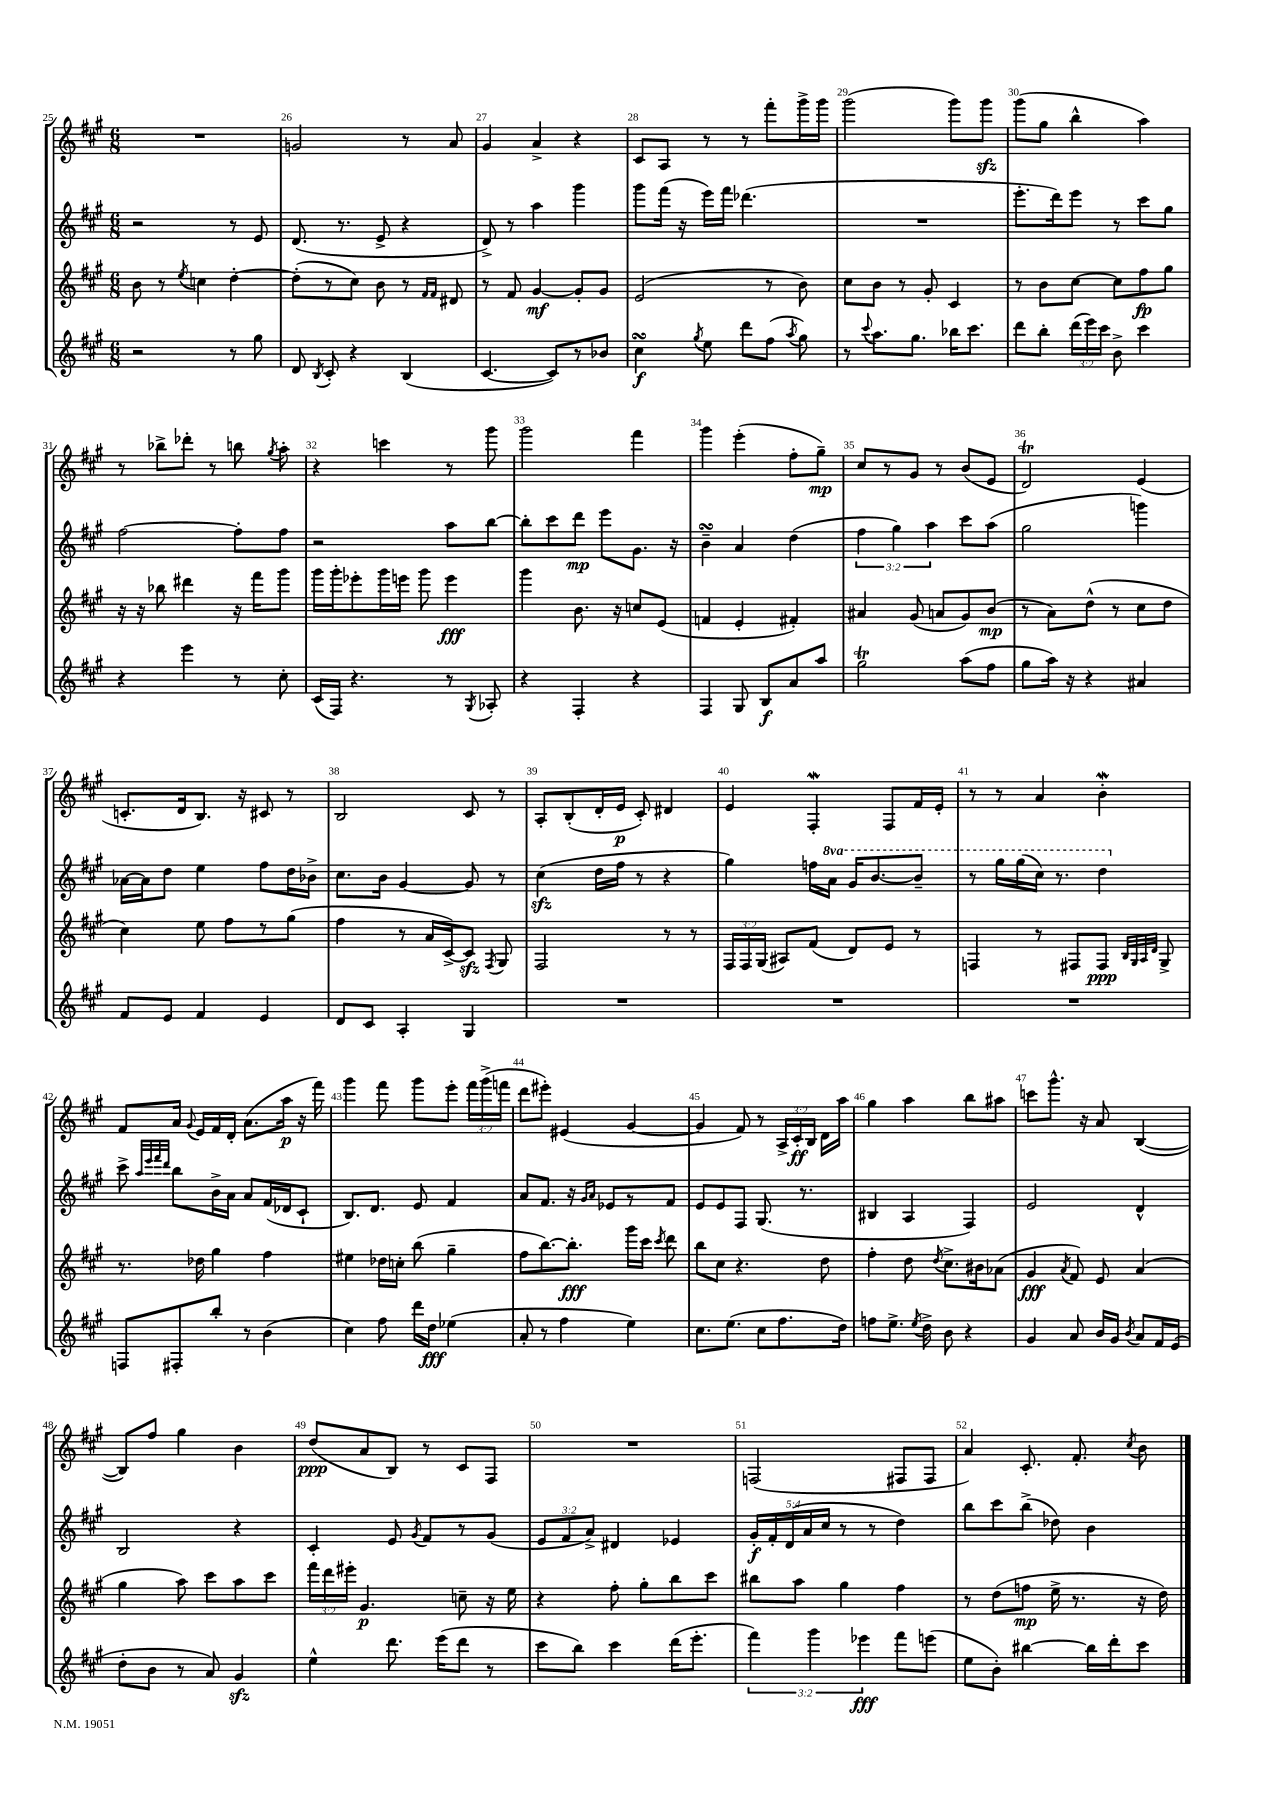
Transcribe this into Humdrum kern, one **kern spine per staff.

**kern	**kern	**kern	**kern
*staff4	*staff3	*staff2	*staff1
*clefG2	*clefG2	*clefG2	*clefG2
*k[f#c#g#]	*k[f#c#g#]	*k[f#c#g#]	*k[f#c#g#]
*M6/8	*M6/8	*M6/8	*M6/8
2r	8b\	2r	2.r
.	8r	.	.
.	8qee/	.	.
.	4cc\	.	.
8r	[4dd'\	8r	.
8gg#\	.	8e/	.
=	=	=	=
8d/	(8dd'\]L	(8.d/	2g/
8qB/	.	.	.
8c#'/	8r	.	.
.	.	8.r	.
4r	8cc#\J)	.	.
.	8b\	8e^/	.
(4B/	8r	4r	8r
.	16qqf#/LL	.	.
.	16qqf#/JJ	.	.
.	8d#/	.	8a/
=	=	=	=
[4.c#/	8r	8d^/)	4g#/
.	8f#/	8r	.
.	[4g#/	4aa\	4a^/
8c#/]L)	.	.	.
8r	8g#'/]L	4ggg#\	4r
8b-/J	8g#/J	.	.
=	=	=	=
4cc#\	(2e/	8ggg#\L	8c#/L
.	.	(16fff#\Jk	8A/J
.	.	16r	.
8qgg#/	.	.	.
8ee\	.	16eee\LL)	8r
.	.	16fff#\JJ	.
8ddd\L	.	(4.ddd-\	8r
(8ff#\J	8r	.	8fff#'\L
8qaa/	.	.	.
8gg#\)	8b\)	.	16ggg#^\L
.	.	.	16ggg#\JJ
=	=	=	=
8r	8cc#\L	2.r	(2ggg#\
8qqccc#/	.	.	.
8.aa\L	8b\J	.	.
.	8r	.	.
8.gg#\J	.	.	.
.	8g#'/	.	.
16bb-\LK	4c#/	.	8ggg#\L)
8.ccc#\J	.	.	.
.	.	.	8ggg#\J
=	=	=	=
8ddd\L	8r	8.eee'\L	(8ggg#\L
8bb'\J	8b\L	.	8gg#\J
.	.	16ddd\k)	.
(24ddd\LL	[8cc#\J	8eee\J	4bb^^\
24eee\)	.	.	.
24ccc#\JJ	.	.	.
8b^\	8cc#\]L	8r	.
4ccc#\	8ff#\	8ccc#\L	4aa\)
.	8gg#\J	8gg#\J	.
=	=	=	=
4r	16r	[2ff#\	8r
.	16r	.	.
.	8bb-\	.	8bb-^\L
4eee\	4ddd#\	.	8ddd-'\J
.	.	.	8r
8r	16r	8ff#'\]L	8bb\
.	16fff#\LK	.	.
.	.	.	8qgg#/
8cc#'\	8ggg#\J	8ff#\J	8aa'\
=	=	=	=
(16c#/LL	16ggg#\LL	2r	4r
16F#/JJ)	16ggg#'\J	.	.
4.r	8eee-'\	.	.
.	16ggg#\L	.	4ccc\
.	16eee\JJ	.	.
.	8ggg#\	.	.
8r	4eee\	8aa\L	8r
8qG#/	.	.	.
8A-'/	.	[8bb\J	8ggg#\
=	=	=	=
4r	4ggg#\	8bb'\]L	2ggg#\
.	.	8ccc#\	.
4F#'/	8.b\	8ddd\J	.
.	.	8eee\L	.
.	16r	.	.
4r	8cc/L	8.g#\J	4fff#\
.	(8e/J	.	.
.	.	16r	.
=	=	=	=
4F#/	4f/	4b~\	4ggg#\
8G#/	4e'/	4a/	(4eee'\
8B/L	.	.	.
8a/	4f#'/)	(4dd\	8ff#'\L
8aa/J	.	.	8gg#~\J)
=	=	=	=
2gg#\	4a#/	6ff#\	8cc#/L
.	.	.	8r
.	.	6gg#\)	.
.	(8g#/	.	8g#/J
.	.	6aa\	.
.	8a/L	.	8r
(8aa\L	8g#/)	8ccc#\L	(8b/L
8ff#\J	(8b/J	(8aa\J	8e/J
=	=	=	=
8gg#\L	8r	2gg#\	2d/)
16aa\Jk)	8a\L)	.	.
16r	.	.	.
4r	(8dd^^\J	.	.
.	8r	.	.
4a#/	8cc#\L	4ggg\)	(4e/
.	8dd\J	.	.
=	=	=	=
8f#/L	4cc#\)	[16a-\LL	8.c'/L
.	.	16a-\]J	.
8e/J	.	8dd\J	.
.	.	.	16d/k
4f#/	8ee\	4ee\	8.B/J)
.	8ff#\L	.	.
.	.	.	16r
4e/	8r	8ff#\L	8c#/
.	(8gg#\J	16dd\L	8r
.	.	16b-^\JJ	.
=	=	=	=
8d/L	4ff#\	8.cc#\L	2B/
8c#/J	.	.	.
.	.	16b\Jk	.
4A'/	8r	[4g#/	.
.	16a/LL	.	.
.	[16c#^/J)	.	.
4G#/	8c#/]J	8g#/]	8c#/
.	8qF#/	.	.
.	8G#/	8r	8r
=	=	=	=
2.r	2F#/	(4cc#\	8A'/L
.	.	.	(8B'/
.	.	16dd\LL	16d'/L
.	.	16ff#\JJ	16e/JJ
.	.	8r	8c#'/)
.	8r	4r	4d#/
.	8r	.	.
=	=	=	=
2.r	24F#/LL	4gg#\)	4e/
.	24F#/	.	.
.	(24G#/JJ	.	.
.	8A#/L)	.	.
.	(8f#/J	16ff\LL	4F#'/
.	.	16aa\JJ	.
.	8d/L)	16gg#/LK	.
.	.	[8.bb/	.
.	8e/J	.	8F#/L
.	8r	8bb~/]J	16f#/L
.	.	.	16e'/JJ
=	=	=	=
2.r	4F/	8r	8r
.	.	16ggg#\LL	8r
.	.	(16ggg#\	.
.	8r	16ccc#\JJ)	4a/
.	.	8.r	.
.	8F#/L	.	.
.	8F#/J	4ddd\	4b'\
.	32qqB/LLL	.	.
.	32qqG#/	.	.
.	32qqA/	.	.
.	32qqd/JJJ	.	.
.	8G#^/	.	.
=	=	=	=
8F/L	8.r	8ccc#^\	8f#/L
.	.	32qqaa/LLL	.
.	.	32qqeee/	.
.	.	32qqfff#/	.
.	.	32qqddd/JJJ	.
8F#'/	.	8bb\L	16a/Jk
.	.	.	8qqg#/
.	16dd-\	.	16e/LL
8bb'/J	4gg#\	16b^\L	16f#/
.	.	16a\JJ	16d'/JJ
8r	.	8a/L	(8.a\L
(4b\	4ff#\	(16f#/L	.
.	.	16d-/J	16aa\Jk
.	.	8c#`/J	16r
.	.	.	16fff#\)
=	=	=	=
4cc#\)	4ee#\	8.B/L)	4ggg#\
.	.	8.d/J	.
8ff#\	16dd-\LL	.	8fff#\
.	16cc'\JJ	.	.
16ddd\LL	(8bb\	8e/	8ggg#\L
16dd\JJ	.	.	.
(4ee-\	4gg#~\	4f#/	8eee'\J
.	.	.	24fff#\LL
.	.	.	(24ggg#^\
.	.	.	24fff\JJ
=	=	=	=
8a'/	8ff#\L	8a/L	8ddd\L
8r	[8.bb\)	8.f#/J	8eee#'\J)
4ff#\	.	.	(4e#/
.	8.bb'\]J	16r	.
.	.	16qqg#/LL	.
.	.	16qqa/JJ	.
.	.	8e-/L	.
4ee\)	16ggg#\LL	8r	[4g#/
.	16ccc#\JJ	.	.
.	8qccc#/	.	.
.	8ddd\	8f#/J	.
=	=	=	=
8.cc#\L	8bb\L	8e/L	4g#/]
.	8cc#\J	8e/	.
(8.ee\J	.	.	.
.	4.r	8F#/J	8f#/)
8cc#\L	.	(8.G#/	8r
8.ff#\	.	.	24A^/LL
.	.	.	24c#'/
.	.	8.r	.
.	.	.	24B/JJ
.	8dd\	.	16d\LL
16dd\Jk)	.	.	16aa\JJ
=	=	=	=
8ff\L	4ff#'\	4B#/	4gg#\
8.ee^\J	.	.	.
.	8dd\	4A/	4aa\
8qee/	.	.	.
16dd^\	.	.	.
.	8qdd/	.	.
8b\	8.cc#^\L	.	.
4r	.	4F#/)	8bb\L
.	16b#\k	.	.
.	(8a-\J	.	8aa#\J
=	=	=	=
4g#/	4g#/	2e/	8ccc\L
.	.	.	8.ggg#^^\J
.	8qa/	.	.
8a/	8f#/)	.	.
.	.	.	16r
16b/LL	8e/	.	8a/
16g#/JJ	.	.	.
8qb/	.	.	.
8a/L	(4a/	4d^^/	([4B/
16f#/L	.	.	.
(16e/JJ	.	.	.
=	=	=	=
8dd'\L	4gg#\	2B/	8B/]L)
8b\J	.	.	8ff#/J
8r	8aa\)	.	4gg#\
8a/)	8ccc#\L	.	.
4g#/	8aa\	4r	4b\
.	8ccc#\J	.	.
=	=	=	=
4ee^^\	24fff#\LL	4c#'/	(8dd/L
.	24ddd\	.	.
.	24eee#'\JJ	.	.
.	4.g#/	.	8a/
8.ddd\	.	8e/	8B/J)
.	.	8qg#/	.
.	.	8f#/L	8r
(16eee\LK	.	.	.
8ddd\J	8cc~\	8r	8c#/L
8r	16r	(8g#/J	8F#/J
.	16ee\	.	.
=	=	=	=
8ccc#\L	4r	12e/L	2.r
.	.	12f#/	.
8bb\J)	.	.	.
.	.	12a^/J)	.
4ccc#\	8ff#'\	4d#/	.
.	8gg#'\L	.	.
(16ddd\LK	8bb\	4e-/	.
8.eee'\J	.	.	.
.	8ccc#\J	.	.
=	=	=	=
6fff#\)	8bb#\L	20g#'/LL	(2F/
.	.	20f#'/	.
.	.	(20d/	.
.	8aa\J	.	.
.	.	20a/	.
6ggg#\	.	.	.
.	.	20cc#/JJ	.
.	4gg#\	8r	.
6eee-\	.	.	.
.	.	8r	.
8fff#\L	4ff#\	4dd\)	8F#/L
(8eee\J	.	.	8F#/J
=	=	=	=
8ee\L	8r	8bb\L	4a/)
8b'\J)	(8dd\L	8ccc#\	.
[4bb#\	8ff\J	(8bb^\J	8.c#'/
.	16ee^\	8dd-\)	.
.	8.r	.	8.f#'/
16bb#\]LL	.	4b\	.
16ddd'\J	.	.	.
.	.	.	8qcc#/
8ccc#\J	16r	.	8b\
.	16dd\)	.	.
==	==	==	==
*-	*-	*-	*-
